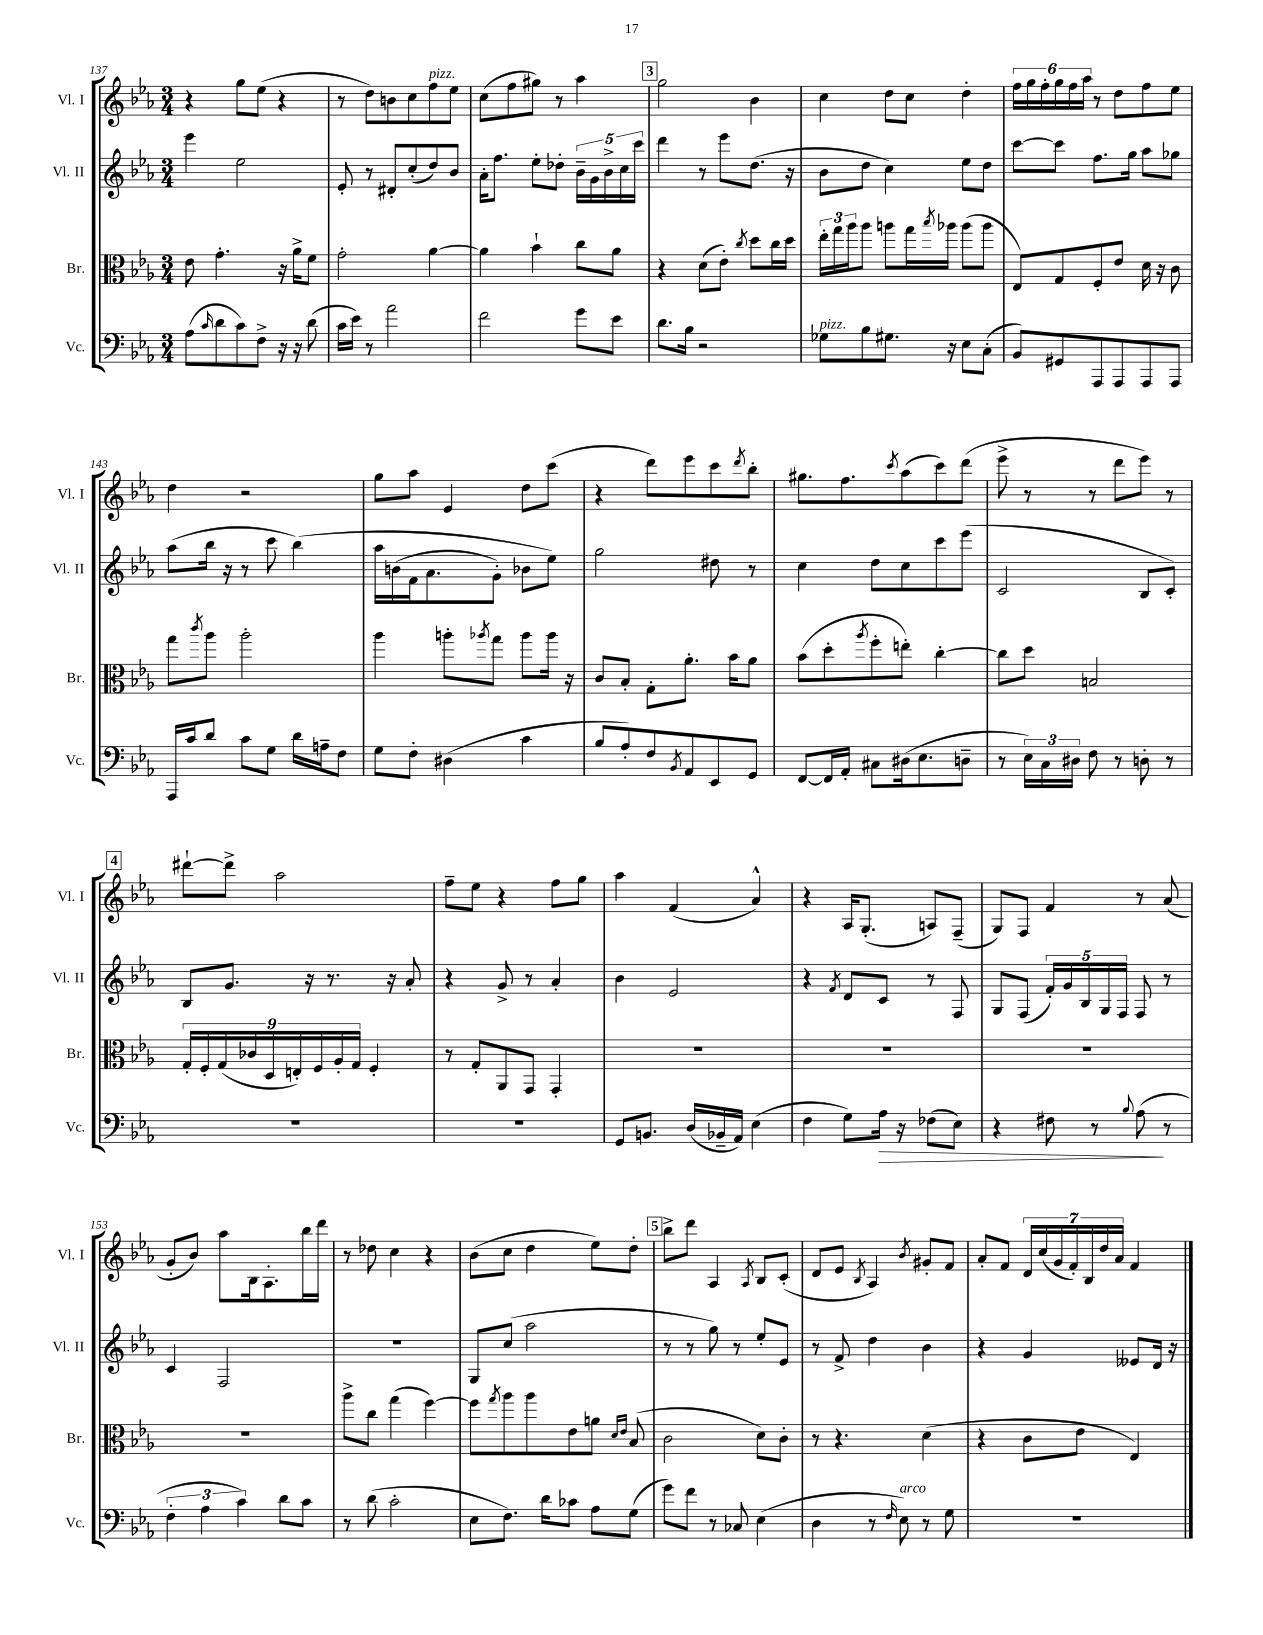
<<
\new StaffGroup <<
\new Staff = "s0" \with { instrumentName = "Vl. I" shortInstrumentName = "Vl. I" } {
    \clef treble \key ees \major \numericTimeSignature \time 3/4
    r4 g''8 ees''8( r4 |
    r8 d''8) b'8 c''8 f''8^\markup { \italic "pizz." } ees''8 |
    c''8( f''8 gis''8) r8 aes''4 |
    \mark \markup { \box "3" } g''2 bes'4 |
    c''4 d''8 c''8 d''4-. |
    \tuplet 6/4 { f''16 g''16 f''16-. g''16 f''16 aes''16 } r8 d''8 f''8 ees''8 |
    d''4 r2 |
    g''8 aes''8 ees'4 d''8 c'''8( |
    r4 d'''8) ees'''8 c'''8 \acciaccatura { d'''8 } bes''8-. |
    gis''8. f''8. \acciaccatura { c'''8 } aes''8( c'''8) d'''8( |
    ees'''8-> r8 r8 d'''8 ees'''8) r8 |
    \mark \markup { \box "4" } dis'''8~-! dis'''8-> aes''2 |
    f''8-- ees''8 r4 f''8 g''8 |
    aes''4 f'4( aes'4-^) |
    r4 aes16 g8.-.( a8) f8--( |
    g8) f8 f'4 r8 aes'8( |
    g'8-. bes'8) aes''8 bes16 aes8.-. bes''16 d'''16 |
    r8 des''8 c''4 r4 |
    bes'8( c''8 d''4 ees''8) d''8-. |
    \mark \markup { \box "5" } bes''8-> d'''8 aes4 \acciaccatura { aes8 } bes8 c'8-.( |
    d'8 ees'8 \acciaccatura { bes8 } aes4) \acciaccatura { bes'8 } gis'8-. f'8 |
    aes'8-. f'8 \tuplet 7/4 { d'16 c''16( g'16 f'16-.) bes16 d''16 aes'16 } f'4 \bar "|." |
}
\new Staff = "s1" \with { instrumentName = "Vl. II" shortInstrumentName = "Vl. II" } {
    \clef treble \key ees \major \numericTimeSignature \time 3/4
    ees'''4 ees''2 |
    ees'8-. r8 dis'8-. c''8-.( d''8) bes'8 |
    aes'16-. f''8. ees''8-. des''8-. \tuplet 5/4 { bes'16-- g'16 bes'16-> c''16 c'''16 } |
    \mark \markup { \box "3" } d'''4 r8 ees'''8 d''8.( r16 |
    bes'8 d''8 c''4) ees''8 d''8 |
    c'''8~ c'''8 f''8. g''16 aes''8 ges''8 |
    aes''8( bes''16 r16 r8 c'''8 bes''4)\( |
    aes''16 b'16( f'16 aes'8. g'8-.) bes'8 ees''8\) |
    g''2 dis''8 r8 |
    c''4 d''8 c''8 c'''8 ees'''8( |
    c'2 bes8 c'8-.) |
    \mark \markup { \box "4" } bes8 g'8. r16 r8. r16 aes'8-. |
    r4 g'8-> r8 aes'4-. |
    bes'4 ees'2 |
    r4 \acciaccatura { f'8 } d'8 c'8 r8 f8 |
    g8 f8( \tuplet 5/4 { f'16-.) g'16 bes16 g16 f16 } f8 r8 |
    c'4 f2 |
    R2. |
    g8 c''8( aes''2 |
    \mark \markup { \box "5" } r8 r8 g''8) r8 ees''8-. ees'8 |
    r8 f'8-> d''4 bes'4 |
    r4 g'4 eeses'8 d'16 r16 \bar "|." |
}
\new Staff = "s2" \with { instrumentName = "Br." shortInstrumentName = "Br." } {
    \clef alto \key ees \major \numericTimeSignature \time 3/4
    ees'8 g'4.-. r16 aes'16-> f'8 |
    g'2-. aes'4~ |
    aes'4 bes'4-! c''8 aes'8 |
    \mark \markup { \box "3" } r4 d'8( ees'8-.) \acciaccatura { c''8 } d''8 c''16 d''16 |
    \tuplet 3/2 { ees''16-. g''16 aes''16 } aes''8 a''8 g''16 \acciaccatura { bes''8 } aes''16 aes''8( aes''8 |
    ees8) g8 f8-. ees'8 d'16 r16 c'8 |
    g''8 \acciaccatura { c'''8 } aes''8 aes''2-. |
    aes''4 a''8-. \acciaccatura { aes''8 } g''8 aes''8 aes''16 r16 |
    c'8 bes8-. g8-. aes'8.-. bes'16 aes'8 |
    bes'8( d''8-. \acciaccatura { aes''8 } f''8-. e''8-.) c''4~-. |
    c''8 d''8 b2 |
    \mark \markup { \box "4" } \tuplet 9/8 { g16-. f16-. g16( ces'16 d16 e16-.) f16 aes16-. g16 } f4-. |
    r8 g8-. aes,8 g,8 g,4-. |
    R2. |
    R2. |
    R2. |
    R2. |
    aes''8-> c''8 g''4( f''4~) |
    f''8 \acciaccatura { g''8 } aes''8 aes''8 ees'8 a'8 \grace { d'16 ees'16 } bes8( |
    \mark \markup { \box "5" } c'2 d'8) c'8-. |
    r8 r4. d'4( |
    r4 c'8 ees'8 ees4) \bar "|." |
}
\new Staff = "s3" \with { instrumentName = "Vc." shortInstrumentName = "Vc." } {
    \clef bass \key ees \major \numericTimeSignature \time 3/4
    aes8( \grace { c'16 } d'8 c'8) f8-> r16 r16 d'8( |
    c'16 ees'16) r8 aes'2 |
    f'2 g'8 ees'8 |
    \mark \markup { \box "3" } d'8. bes16 r2 |
    ges8^\markup { \italic "pizz." } bes8 gis8. r16 ees8 c8-.( |
    bes,8) gis,8 aes,,8 aes,,8 aes,,8 aes,,8 |
    aes,,16 c'16 d'8 c'8 g8 d'16 a16-- f8 |
    g8 f8-. dis4( c'4 |
    bes8 aes8-.) f8 \acciaccatura { bes,8 } aes,8 ees,8 g,8 |
    f,8~ f,16 aes,16-. cis8 dis16( ees8. d8-- |
    r8 \tuplet 3/2 { ees16) c16 dis16 } f8 r8 d8-. r8 |
    \mark \markup { \box "4" } R2. |
    R2. |
    g,8 b,8. d16( bes,16-- aes,16) ees4( |
    f4 g8) aes16\> r16 fes8( ees8) |
    r4 fis8 r8 \appoggiatura { bes8 } aes8\!( r8 |
    \tuplet 3/2 { f4-. aes4 c'4) } d'8 c'8 |
    r8 d'8( c'2-. |
    ees8 f8.) d'16 ces'8 aes8 g8( |
    \mark \markup { \box "5" } g'8) f'8 r8 ces8 ees4( |
    d4 r8 \grace { f16 } ees8^\markup { \italic "arco" }) r8 g8 |
    R2. \bar "|." |
}
>>
>>
\layout { \context { \Score currentBarNumber = #137 } }
